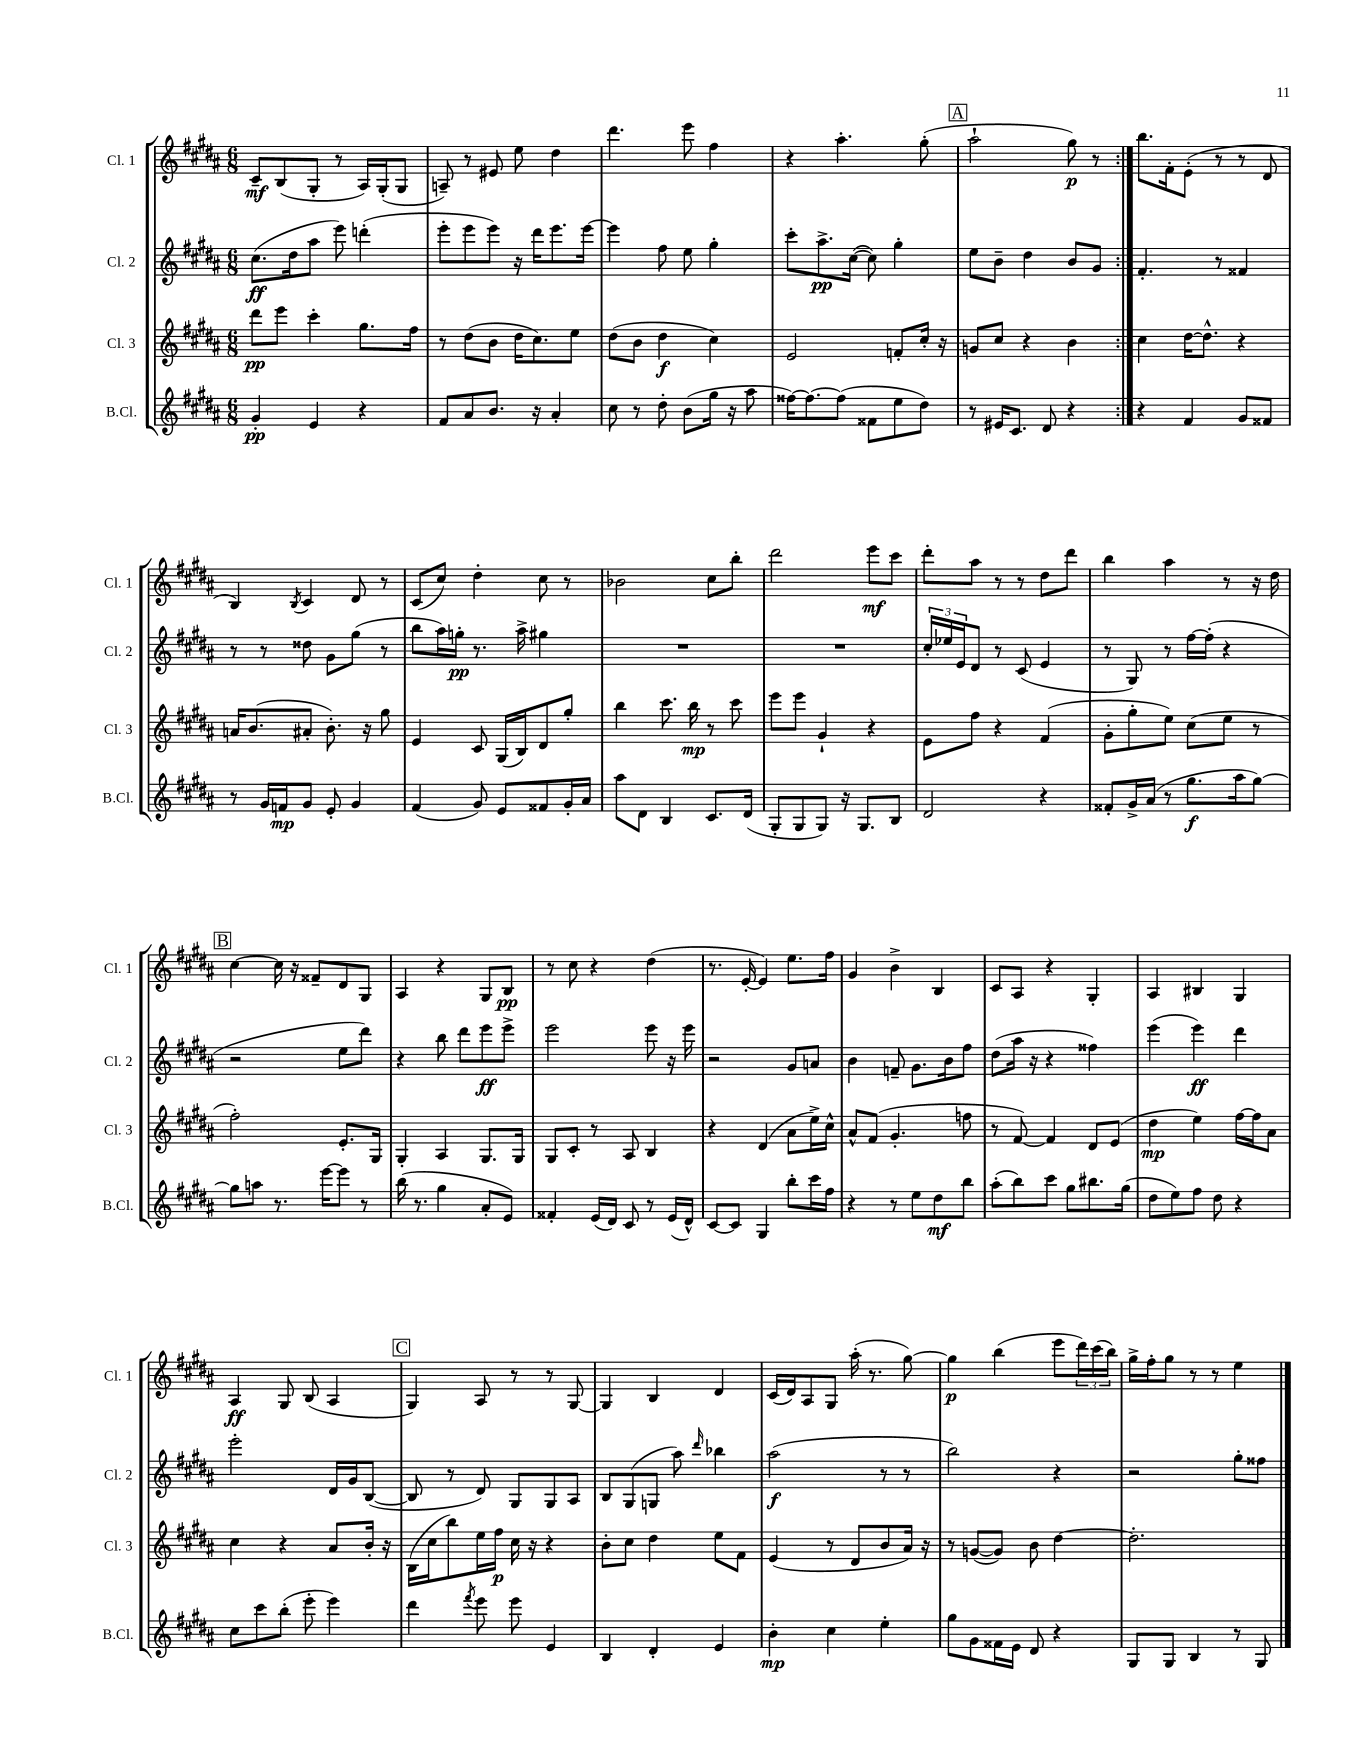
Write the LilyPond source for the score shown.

<<
\new StaffGroup <<
\new Staff = "s0" \with { instrumentName = "Cl. 1" shortInstrumentName = "Cl. 1" } {
    \clef treble \key b \major \numericTimeSignature \time 6/8
    \repeat volta 2 { cis'8--\mf b8( gis8-. r8 ais16) gis16-.( gis8 |
    a8--) r8 eis'8 e''8 dis''4 |
    dis'''4. e'''8 fis''4 |
    r4 ais''4.-. gis''8-.( |
    \mark \markup { \box "A" } ais''2-! gis''8\p) r8 | }
    b''8. fis'16-. e'8-.( r8 r8 dis'8 |
    b4) \acciaccatura { b8 } cis'4 dis'8 r8 |
    cis'8( cis''8) dis''4-. cis''8 r8 |
    bes'2 cis''8 b''8-. |
    dis'''2 e'''8\mf cis'''8 |
    dis'''8-. ais''8 r8 r8 dis''8 dis'''8 |
    b''4 ais''4 r8 r16 dis''16 |
    \mark \markup { \box "B" } cis''4~ cis''16 r16 fisis'8-- dis'8 gis8 |
    ais4 r4 gis8 b8\pp |
    r8 cis''8 r4 dis''4( |
    r8. e'16~-. e'4) e''8. fis''16 |
    gis'4 b'4-> b4 |
    cis'8 ais8 r4 gis4-. |
    ais4 bis4 gis4 |
    ais4\ff gis8 b8( ais4 |
    \mark \markup { \box "C" } gis4) ais8 r8 r8 gis8~ |
    gis4 b4 dis'4 |
    cis'16( dis'16) ais8 gis8 ais''16-.( r8. gis''8~) |
    gis''4\p b''4( e'''8 \tuplet 3/2 { dis'''16) cis'''16( b''16) } |
    gis''16-> fis''16-. gis''8 r8 r8 e''4 \bar "|." |
}
\new Staff = "s1" \with { instrumentName = "Cl. 2" shortInstrumentName = "Cl. 2" } {
    \clef treble \key b \major \numericTimeSignature \time 6/8
    \repeat volta 2 { cis''8.\ff( dis''16 ais''8 e'''8) d'''4-.( |
    e'''8-. e'''8 e'''8) r16 dis'''16 e'''8. e'''16~ |
    e'''4 fis''8 e''8 gis''4-. |
    cis'''8-. ais''8.->\pp cis''16~( cis''8) gis''4-. |
    \mark \markup { \box "A" } e''8 b'8-- dis''4 b'8 gis'8 | }
    fis'4.-. r8 fisis'4 |
    r8 r8 disis''8 gis'8 gis''8( r8 |
    b''8 ais''16) g''16-.\pp r8. ais''16-> gis''4 |
    R2. |
    R2. |
    \tuplet 3/2 { cis''16-. ees''16 e'16 } dis'8 r8 cis'8( e'4 |
    r8 gis8) r8 fis''16~ fis''16-.( r4 |
    \mark \markup { \box "B" } r2 e''8 dis'''8) |
    r4 b''8 dis'''8 e'''8\ff e'''8-> |
    e'''2 e'''8 r16 e'''16 |
    r2 gis'8 a'8 |
    b'4 f'8-- gis'8. b'16 fis''8 |
    dis''8( ais''16 r16 r4 fisis''4) |
    e'''4( e'''4\ff) dis'''4 |
    e'''2-. dis'16 gis'16 b8~( |
    \mark \markup { \box "C" } b8 r8 dis'8) gis8 gis8 ais8 |
    b8 gis8( g8 ais''8) \grace { dis'''16 } bes''4 |
    ais''2\f( r8 r8 |
    b''2) r4 |
    r2 gis''8-. fisis''8 \bar "|." |
}
\new Staff = "s2" \with { instrumentName = "Cl. 3" shortInstrumentName = "Cl. 3" } {
    \clef treble \key b \major \numericTimeSignature \time 6/8
    \repeat volta 2 { dis'''8\pp e'''8 cis'''4-. gis''8. fis''16 |
    r8 dis''8( b'8 dis''16 cis''8.) e''8 |
    dis''8( b'8 dis''4\f cis''4) |
    e'2 f'8-. cis''16-. r16 |
    \mark \markup { \box "A" } g'8 cis''8 r4 b'4 | }
    cis''4 dis''16~ dis''8.-^ r4 |
    a'16 b'8.( ais'8-. b'8.-.) r16 gis''8 |
    e'4 cis'8 gis16( b16) dis'8 gis''8-. |
    b''4 cis'''8. b''16\mp r8 cis'''8 |
    e'''8 e'''8 gis'4-! r4 |
    e'8 fis''8 r4 fis'4( |
    gis'8-. gis''8-. e''8) cis''8( e''8 r8 |
    \mark \markup { \box "B" } fis''2-.) e'8.-. gis16 |
    gis4-. ais4 gis8. gis16 |
    gis8 cis'8-. r8 ais8 b4 |
    r4 dis'4( ais'8 e''16->) cis''16-^ |
    ais'8-^ fis'8( gis'4.-. f''8 |
    r8 fis'8~) fis'4 dis'8 e'8( |
    dis''4\mp e''4) fis''16~ fis''16 ais'8 |
    cis''4 r4 ais'8 b'16-. r16 |
    \mark \markup { \box "C" } b16( cis''16 b''8) e''16 fis''16\p cis''16 r16 r4 |
    b'8-. cis''8 dis''4 e''8 fis'8 |
    e'4( r8 dis'8 b'8 ais'16) r16 |
    r8 g'8~( g'8) b'8 dis''4~ |
    dis''2.-. \bar "|." |
}
\new Staff = "s3" \with { instrumentName = "B.Cl." shortInstrumentName = "B.Cl." } {
    \clef treble \key b \major \numericTimeSignature \time 6/8
    \repeat volta 2 { gis'4-.\pp e'4 r4 |
    fis'8 ais'8 b'8. r16 ais'4-. |
    cis''8 r8 dis''8-. b'8( gis''16 r16 ais''8 |
    fisis''16~) fisis''8.~ fisis''8( fisis'8 e''8 dis''8) |
    \mark \markup { \box "A" } r8 eis'16 cis'8. dis'8 r4 | }
    r4 fis'4 gis'8 fisis'8 |
    r8 gis'16 f'16\mp gis'8 e'8-. gis'4 |
    fis'4( gis'8) e'8 fisis'8 gis'16-. ais'16 |
    ais''8 dis'8 b4 cis'8. dis'16( |
    gis8-. gis8 gis8) r16 gis8. b8 |
    dis'2 r4 |
    fisis'8-. gis'16-> ais'16( r8 gis''8.\f ais''16 gis''8~) |
    \mark \markup { \box "B" } gis''8 a''8 r8. e'''16~ e'''8 r8 |
    b''16( r8. gis''4 ais'8-. e'8) |
    fisis'4-. e'16( dis'16) cis'8 r8 e'16( dis'16-^) |
    cis'8~ cis'8 gis4 b''8-. cis'''16 fis''16 |
    r4 r8 e''8 dis''8\mf b''8 |
    ais''8-.( b''8) cis'''8 gis''8 bis''8. gis''16( |
    dis''8 e''8) fis''8 dis''8 r4 |
    cis''8 cis'''8 b''8-.( e'''8-. e'''4) |
    \mark \markup { \box "C" } dis'''4 \acciaccatura { fis'''8 } e'''8 e'''8 e'4 |
    b4 dis'4-. e'4 |
    b'4-.\mp cis''4 e''4-. |
    gis''8 gis'8 fisis'16 e'16 dis'8 r4 |
    gis8 gis8 b4 r8 gis8 \bar "|." |
}
>>
>>
\layout { \context { \Score \remove "Bar_number_engraver" } }
